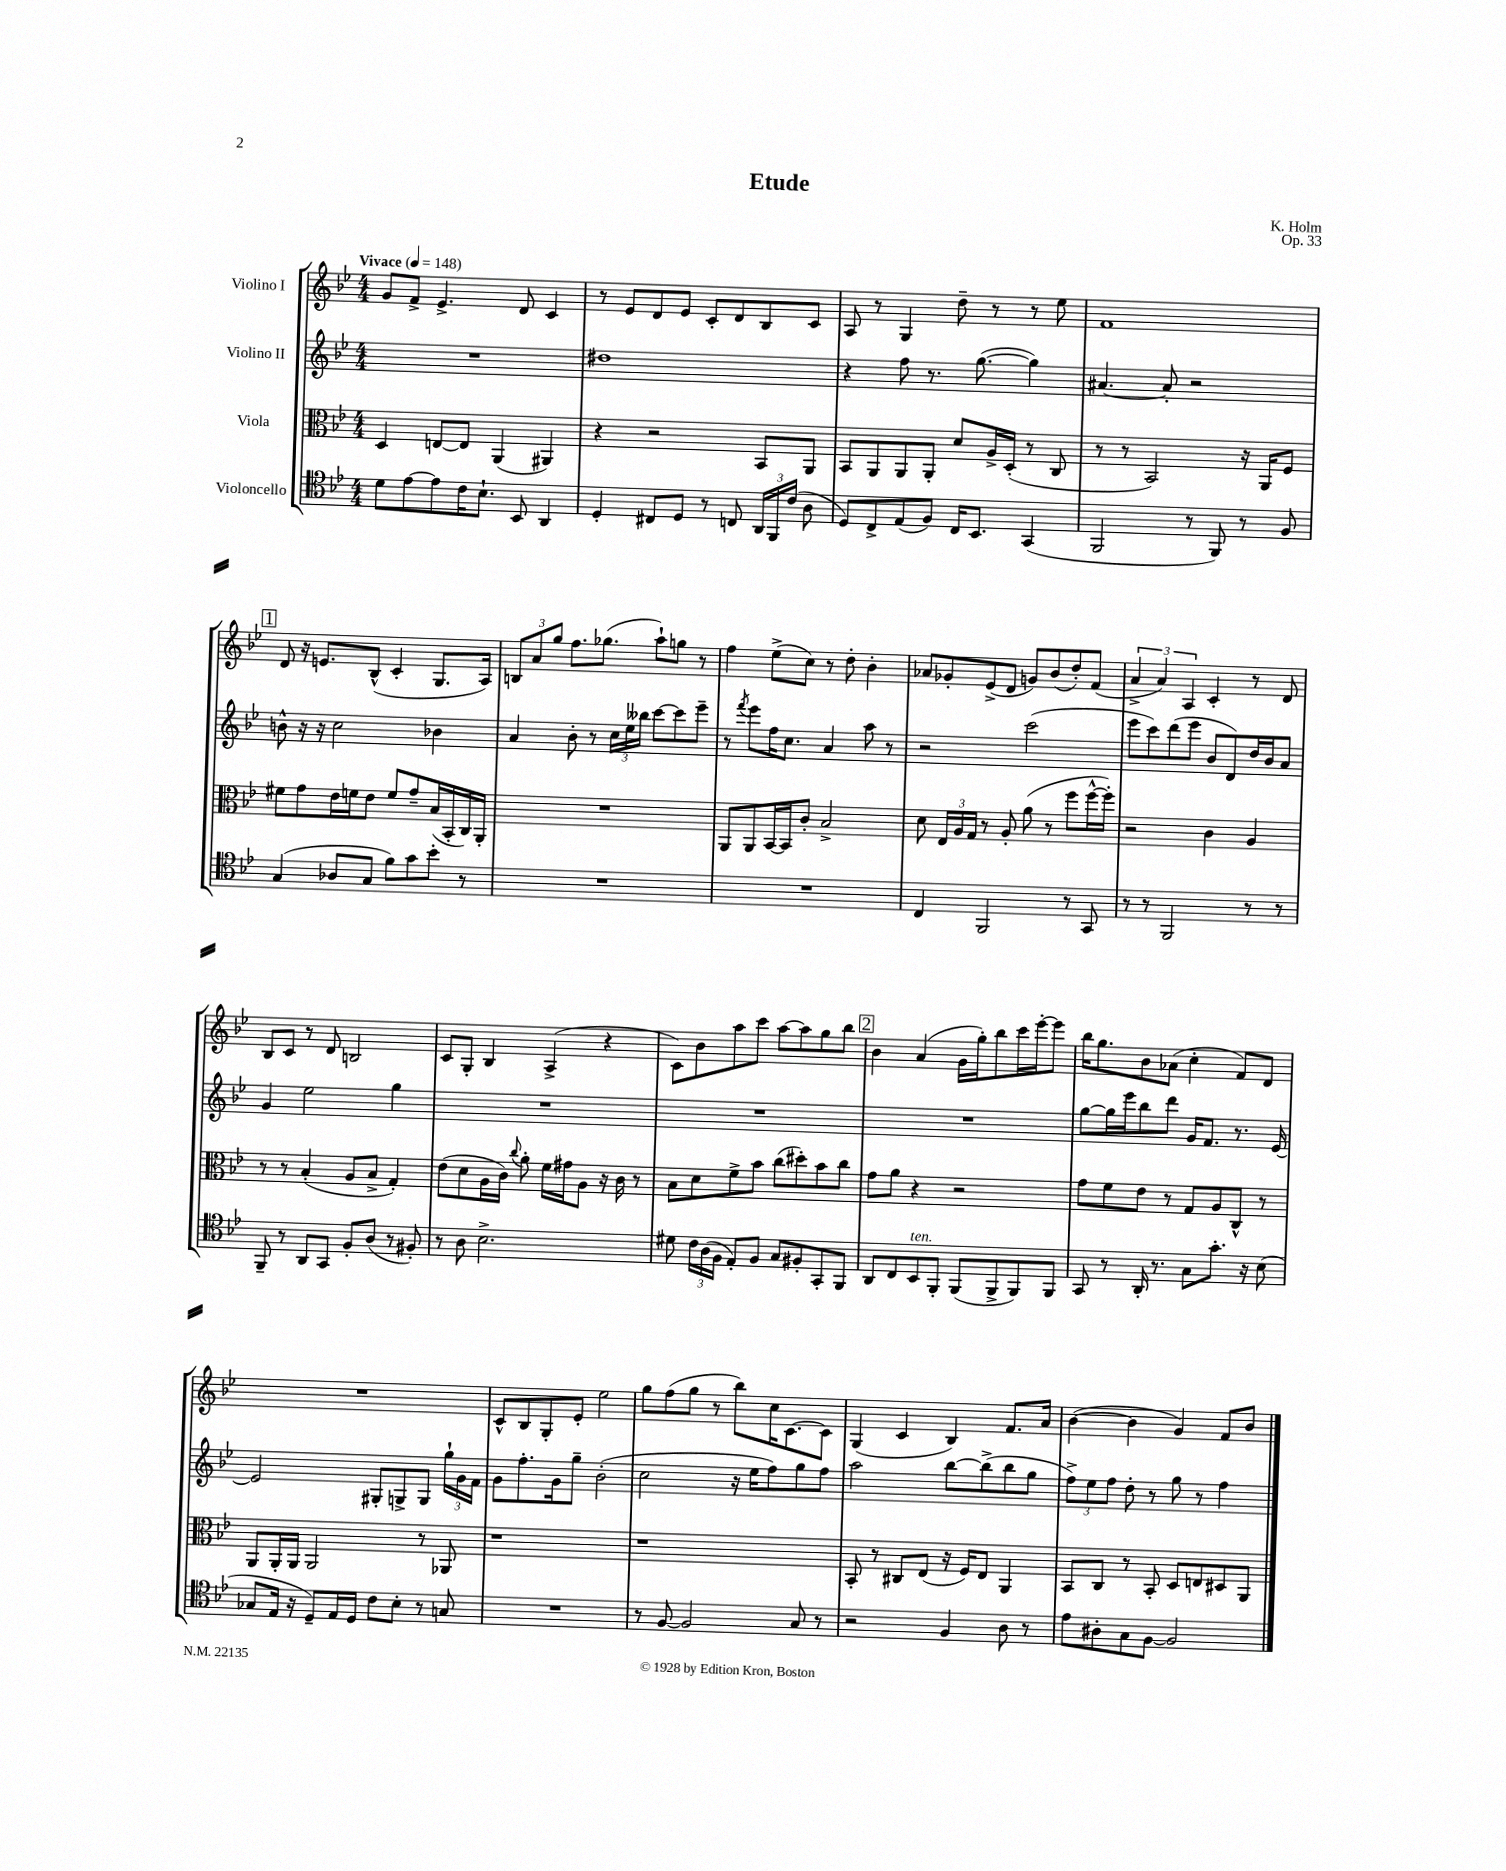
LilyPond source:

\header { title = "Etude" composer = "K. Holm" opus = "Op. 33" }
<<
\new StaffGroup <<
\new Staff = "s0" \with { instrumentName = "Violino I" } {
    \clef treble \key bes \major \numericTimeSignature \time 4/4 \tempo "Vivace" 4 = 148
    \autoBeamOff g'8[ f'8]-> ees'4.-> d'8 c'4 |
    r8 ees'8[ d'8 ees'8] c'8[-. d'8 bes8 c'8] |
    a8 r8 g4 d''8-- r8 r8 ees''8 |
    f'1 |
    \mark \markup { \box "1" } d'8 r16 e'8.[ bes8]-^( c'4-. g8.[ a16]) |
    \tuplet 3/2 { b8[ a'8 g''8] } f''8.[ ges''8.]( a''8[-!) g''8] r8 |
    f''4 ees''8[->( c''8]) r8 d''8-. bes'4-. |
    aes'8[ ges'8-. ees'8->( d'8] g'8[) bes'8( d''8-.) f'8]( |
    \tuplet 3/2 { a'4-> a'4) a4 } c'4-. r8 d'8 |
    bes8[ c'8] r8 d'8 b2 |
    c'8[ g8]-. bes4 a4->( r4 |
    c'8[) bes'8 a''8 c'''8] a''8[~ a''8 g''8 bes''8] |
    \mark \markup { \box "2" } bes'4 a'4( g'16[ g''16-.) bes''8 c'''16 ees'''16~-. ees'''8] |
    bes''16[ g''8. bes'8 aes'8]( c''4-. f'8[) d'8] |
    R1 |
    c'8[-^ bes8 g8-. ees'8]-. ees''2 |
    g''8[ f''8( g''8] r8 bes''8[) c''16 c'8.~ c'8] |
    g4( c'4 bes4) f'8.[ a'16] |
    bes'4~( bes'4 g'4) f'8[ bes'8] \bar "|." |
}
\new Staff = "s1" \with { instrumentName = "Violino II" } {
    \clef treble \key bes \major \numericTimeSignature \time 4/4
    \autoBeamOff R1 |
    dis''1 |
    r4 f''8 r8. g''8.~( g''4) |
    ais'4.~ ais'8-. r2 |
    \mark \markup { \box "1" } b'8-^ r16 r16 c''2 bes'4 |
    a'4 bes'8-. r8 \tuplet 3/2 { c''16[ ees''16 beses''16] } c'''8[~ c'''8 ees'''8]-- |
    r8 \acciaccatura { f'''8 } ees'''8[ f''16 c''8.] a'4 a''8 r8 |
    r2 c'''2( |
    ees'''8[ c'''8) d'''8( ees'''8] bes'8[ d'8) d''16 bes'16 a'8] |
    g'4 ees''2 g''4 |
    R1 |
    R1 |
    \mark \markup { \box "2" } R1 |
    g''8[~ g''16 ees'''16 bes''8 d'''8] g'16[ f'8.] r8. ees'16~ |
    ees'2 gis8[-. g8-> g8] \tuplet 3/2 { g''16[-! g'16 f'16] } |
    g'8[ f''8.-. g'16 g''8]-- bes'2-.( |
    c''2 r16 ees''16[ f''8) g''8 f''8] |
    a''2 bes''8[~ bes''8->( bes''8 g''8] |
    \tuplet 3/2 { f''8[->) ees''8 f''8] } d''8-. r8 g''8 r8 f''4 \bar "|." |
}
\new Staff = "s2" \with { instrumentName = "Viola" } {
    \clef alto \key bes \major \numericTimeSignature \time 4/4
    \autoBeamOff d4 e8[~ e8] a,4( ais,4) |
    r4 r2 bes,8[ a,8] |
    bes,8[ a,8 a,8 a,8]-. d'8[ a16-> d16]-.( r8 c8 |
    r8 r8 bes,2) r16 a,16[ f8] |
    \mark \markup { \box "1" } fis'8[ g'8 ees'16 f'16 ees'8] f'8[ g'8-- bes16( bes,16-. c16) a,16]-. |
    R1 |
    a,8[ a,8 bes,16~ bes,16 c'8]-. bes2-> |
    d'8 \tuplet 3/2 { ees16[ a16 g16] } r8 a8-. a'8( r8 f''8[ f''16~-^ f''16]-.) |
    r2 c'4 a4 |
    r8 r8 bes4-.( a8[ bes8]-> g4-.) |
    ees'8[( d'8 a16 c'16]) \appoggiatura { c''8 } a'8-. f'16[ gis'16 a8] r16 c'16 r8 |
    bes8[ d'8 f'8-> bes'8] c''8[( dis''8-.) bes'8 c''8] |
    \mark \markup { \box "2" } g'8[ a'8] r4 r2 |
    g'8[ f'8 ees'8] r8 g8[ a8 c8]-^ r8 |
    a,8[ a,16-. a,16] a,2 r8 aes,8 |
    r1 |
    r1 |
    bes,8-. r8 cis8[ ees8]( r16 f16[) ees8] a,4 |
    bes,8[ c8] r8 bes,8-. d8[ e8 dis8 a,8] \bar "|." |
}
\new Staff = "s3" \with { instrumentName = "Violoncello" } {
    \clef tenor \key bes \major \numericTimeSignature \time 4/4
    \autoBeamOff d'8[ ees'8~ ees'8 c'16 bes8.]-! bes,8 a,4 |
    d4-. cis8[ d8] r8 c8 \tuplet 3/2 { a,16[ f,16 c'16]( } a8 |
    d8[) c8-> ees8( f8]) c16[ bes,8.] g,4( |
    f,2 r8 f,8) r8 f8 |
    \mark \markup { \box "1" } g4( aes8[ g8] f'8[) g'8 bes'8]-. r8 |
    R1 |
    R1 |
    c4 f,2 r8 g,8 |
    r8 r8 f,2 r8 r8 |
    f,8-- r8 a,8[ g,8] f8[-. a8]( r8 fis8-.) |
    r8 a8 bes2.-> |
    dis'8 \tuplet 3/2 { c'16[ a16( f16] } ees8[-.) f8] g8[ fis8-. g,8-. f,8] |
    \mark \markup { \box "2" } a,8[ c8 bes,8^\markup { \italic "ten." } f,8]-. f,8[( f,8-> f,8) f,8] |
    g,8 r8 a,16-. r8. g8[ g'8.]-. r16 bes8( |
    ges8[ ees16] r16 d8[--) ees16 d16] c'8[ bes8]-. r8 g8 |
    R1 |
    r8 f8~ f2 g8 r8 |
    r2 f4 a8 r8 |
    ees'8[ ais8-. g8 f8]~ f2 \bar "|." |
}
>>
>>
\layout { \context { \Score \remove "Bar_number_engraver" } }
